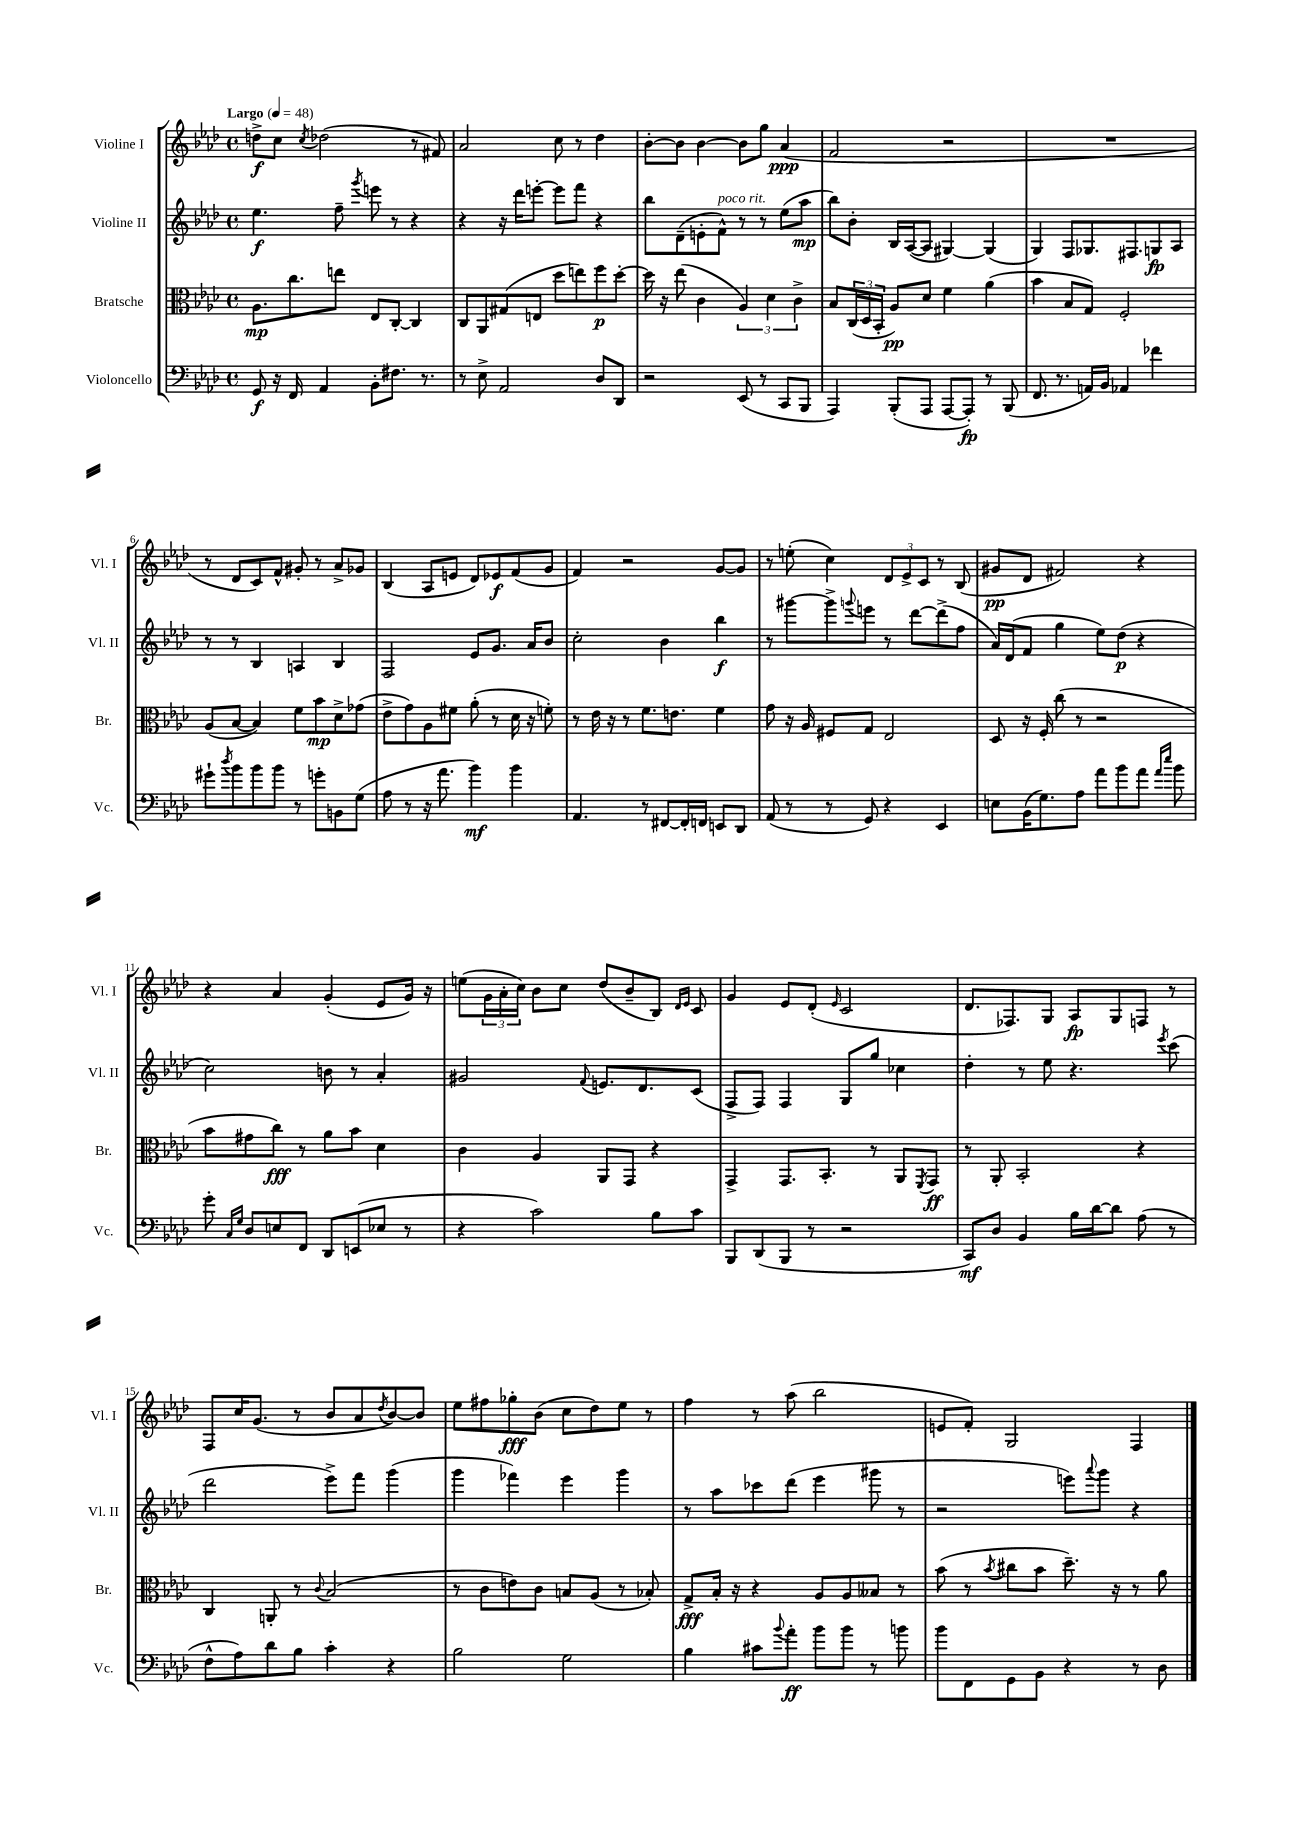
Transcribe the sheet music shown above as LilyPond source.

<<
\new StaffGroup <<
\new Staff = "s0" \with { instrumentName = "Violine I" shortInstrumentName = "Vl. I" } {
    \clef treble \key aes \major \defaultTimeSignature \time 4/4 \tempo "Largo" 4 = 48
    d''8->\f c''8 \acciaccatura { c''8 } des''2( r8 fis'8) |
    aes'2 c''8 r8 des''4 |
    bes'8~-. bes'8 bes'4~ bes'8 g''8 aes'4\ppp( |
    f'2 r2 |
    R1 |
    r8 des'8 c'8) f'8-^ gis'8-. r8 aes'8-> ges'8 |
    bes4( aes8 e'8 des'8) ees'8\f f'8( g'8 |
    f'4) r2 g'8~ g'8 |
    r8 e''8-.( c''4) \tuplet 3/2 { des'8 ees'8-> c'8 } r8 bes8( |
    gis'8\pp des'8 fis'2) r4 |
    r4 aes'4 g'4-.( ees'8 g'16) r16 |
    e''8( \tuplet 3/2 { g'16 aes'16-. c''16) } bes'8 c''8 des''8( bes'8-- bes8) \grace { des'16 ees'16 } c'8 |
    g'4 ees'8 des'8-.( \grace { ees'16 } c'2 |
    des'8. fes8.) g8 aes8\fp g8 f8 r8 |
    f8 c''16 g'8.( r8 bes'8 aes'8 \acciaccatura { des''8 } bes'8~) bes'8 |
    ees''8 fis''8 ges''8-.\fff bes'8( c''8 des''8) ees''8 r8 |
    f''4 r8 aes''8( bes''2 |
    e'8 f'8-.) g2 f4 \bar "|." |
}
\new Staff = "s1" \with { instrumentName = "Violine II" shortInstrumentName = "Vl. II" } {
    \clef treble \key aes \major \defaultTimeSignature \time 4/4
    ees''4.\f f''8-- \acciaccatura { g'''8 } e'''8 r8 r4 |
    r4 r16 des'''16 e'''8~-. e'''8 f'''8 r4 |
    bes''8 des'8--( e'8-. f'8-^^\markup { \italic "poco rit." }) r8 r8 ees''8( aes''8\mp |
    bes''8) bes'8-. bes16 aes16~( aes8 gis4~) gis4( |
    g4) f8 ges8. fis8. g8\fp aes8 |
    r8 r8 bes4 a4 bes4 |
    f2 ees'8 g'8. aes'16 bes'8 |
    c''2-. bes'4 bes''4\f |
    r8 gis'''8~ gis'''8-> \appoggiatura { g'''8 } e'''8 r8 des'''8~ des'''8->( f''8 |
    aes'16) des'16( f'8 g''4 ees''8) des''8\p( r4 |
    c''2) b'8 r8 aes'4-. |
    gis'2 \appoggiatura { f'8 } e'8. des'8. c'8( |
    f8-> f8) f4 g8 g''8 ces''4 |
    des''4-. r8 ees''8 r4. \acciaccatura { ees'''8 } c'''8( |
    des'''2 ees'''8->) f'''8 g'''4( |
    g'''4 fes'''4) ees'''4 g'''4 |
    r8 aes''8 ces'''8 des'''8( ees'''4 gis'''8 r8 |
    r2 e'''8) \appoggiatura { aes'''8 } g'''8 r4 \bar "|." |
}
\new Staff = "s2" \with { instrumentName = "Bratsche" shortInstrumentName = "Br." } {
    \clef alto \key aes \major \defaultTimeSignature \time 4/4
    aes8.\mp c''8. e''8 ees8 c8~-. c4 |
    c8 aes,8 gis8( e8 des''8 e''8) f''8\p des''8~-. |
    des''16 r16 ees''8( c'4 \tuplet 3/2 { aes4) des'4 c'4-> } |
    bes8 \tuplet 3/2 { c16( des16 bes,16-. } aes8\pp) des'8 f'4 aes'4( |
    bes'4 bes8 g8) f2-. |
    aes8( bes8~ bes4) f'8 bes'8\mp des'8-> ges'8( |
    ees'8-> g'8) aes8 fis'8 aes'8-.( r8 des'16 r16 f'8-.) |
    r8 ees'16 r16 r8 f'8. e'8. f'4 |
    g'8 r16 aes16 fis8 g8 ees2 |
    des8 r16 f16-. c''8( r8 r2 |
    bes'8 gis'8 c''8\fff) r8 aes'8 bes'8 des'4 |
    c'4 aes4 aes,8 g,8 r4 |
    g,4-> g,8. bes,8.-. r8 aes,8 \acciaccatura { f,8 } g,8\ff |
    r8 aes,8-. bes,2-. r4 |
    c4 a,8-. r8 \appoggiatura { c'8 } bes2( |
    r8 c'8 e'8) c'8 b8 aes8( r8 bes8-.) |
    g8->\fff bes16-. r16 r4 aes8 aes8 beses8 r8 |
    bes'8( r8 \acciaccatura { bes'8 } cis''8 bes'8 des''8.--) r16 r8 aes'8 \bar "|." |
}
\new Staff = "s3" \with { instrumentName = "Violoncello" shortInstrumentName = "Vc." } {
    \clef bass \key aes \major \defaultTimeSignature \time 4/4
    g,8\f r16 f,16 aes,4 bes,8-. fis8. r8. |
    r8 ees8-> aes,2 des8 des,8 |
    r2 ees,8( r8 c,8 bes,,8 |
    aes,,4) bes,,8-.( aes,,8 aes,,8~ aes,,8-.\fp) r8 bes,,8( |
    f,8. r8. a,16) bes,16 aes,4 fes'4 |
    gis'8-! \acciaccatura { des''8 } bes'8 bes'8 bes'8 r8 g'8-. b,8 g8( |
    aes8 r8 r16 aes'8. bes'4\mf) bes'4 |
    aes,4. r8 fis,8~ fis,16-. f,16 e,8 des,8 |
    aes,8( r8 r8 g,8) r4 ees,4 |
    e8 bes,16( g8.) aes8 aes'8 bes'8 aes'8 \grace { aes'16 ees''16 } bes'8 |
    g'8-. \grace { c16 g16 } des8 e8 f,8 des,8 e,8( ees8 r8 |
    r4 c'2) bes8 c'8 |
    bes,,8 des,8( bes,,8 r8 r2 |
    c,8\mf) des8 bes,4 bes16 des'16~ des'8 aes8( r8 |
    f8-^ aes8) des'8 bes8 c'4-. r4 |
    bes2 g2 |
    bes4 cis'8 \appoggiatura { bes'8 } aes'8-.\ff bes'8 bes'8 r8 b'8 |
    bes'8 f,8 g,8 bes,8 r4 r8 des8 \bar "|." |
}
>>
>>
